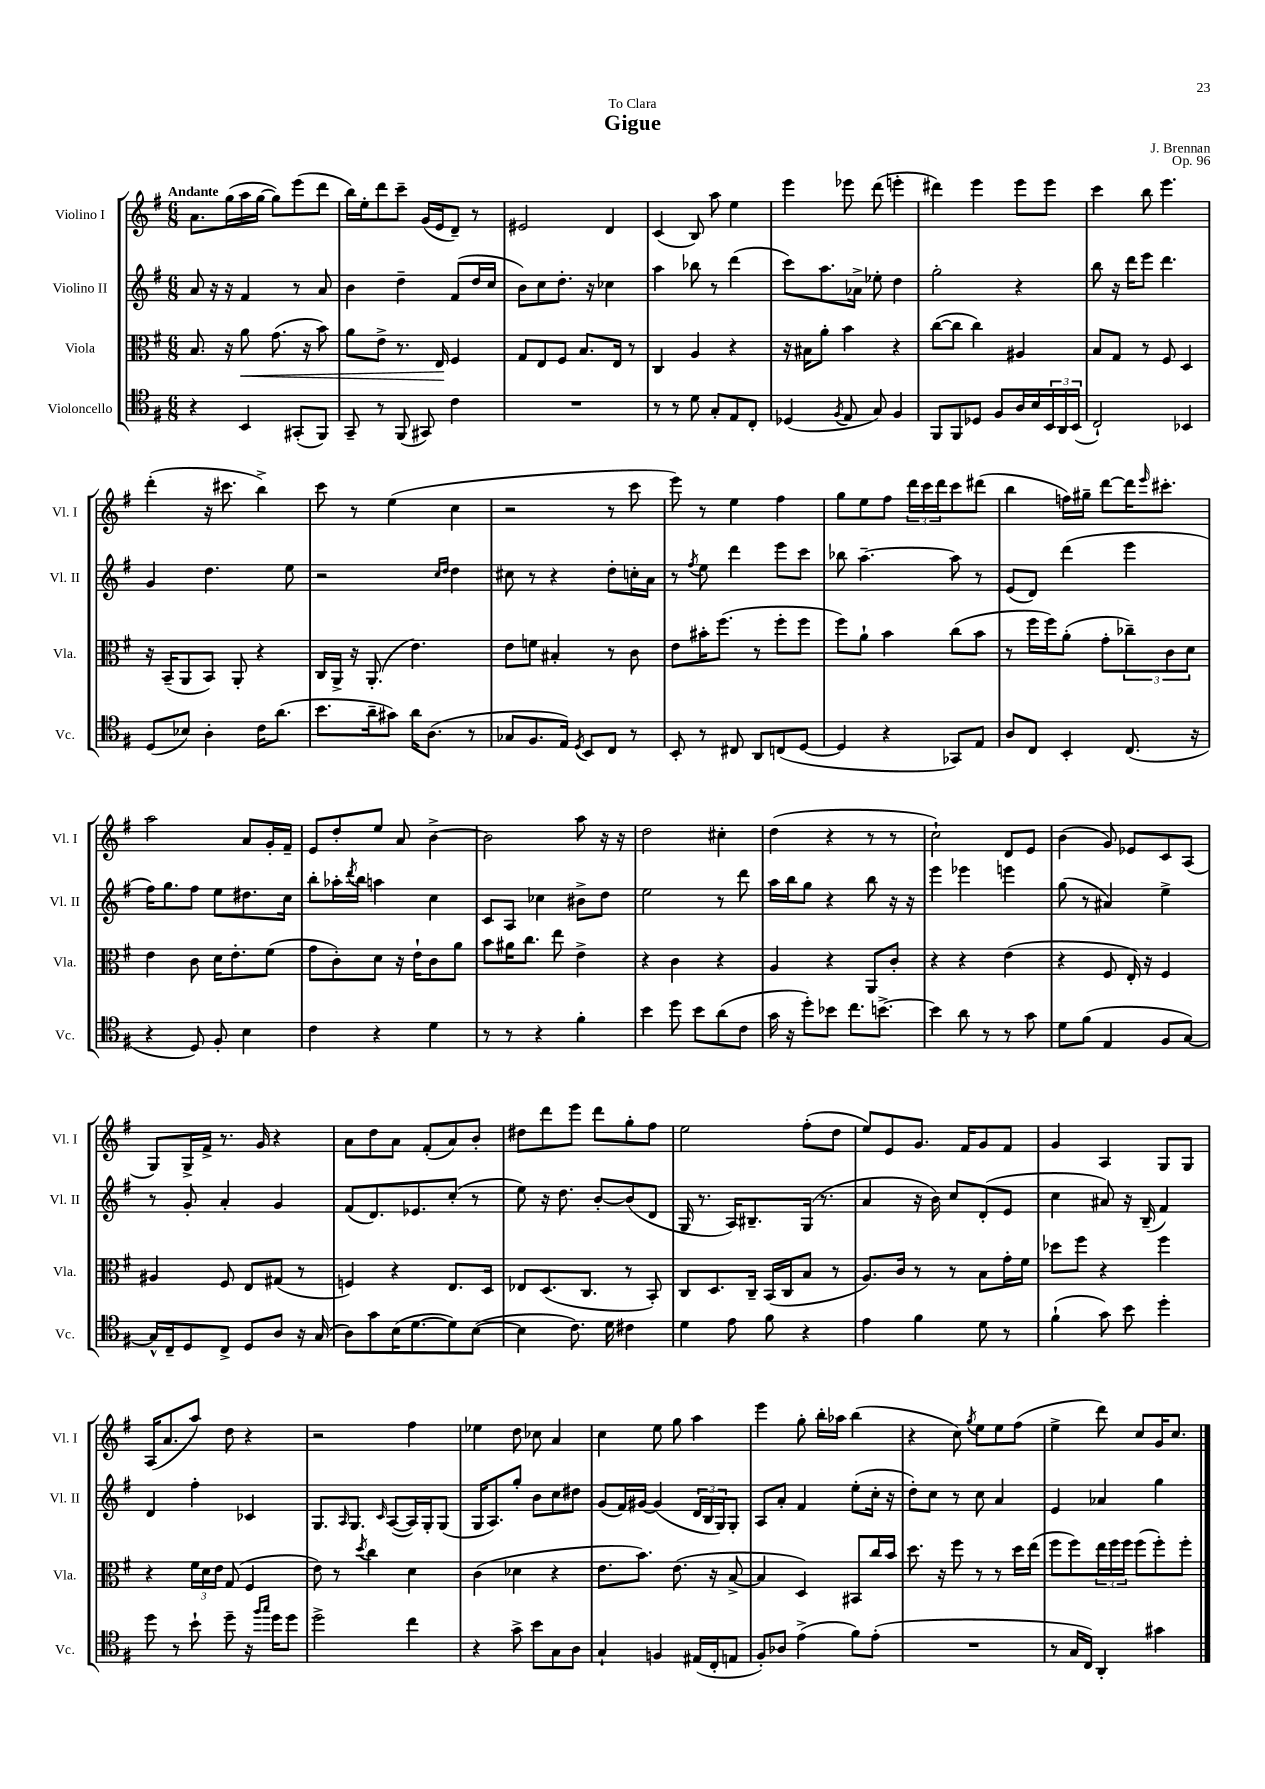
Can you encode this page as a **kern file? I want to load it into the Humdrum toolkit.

**kern	**kern	**kern	**kern
*staff4	*staff3	*staff2	*staff1
*clefC4	*clefC3	*clefG2	*clefG2
*k[f#]	*k[f#]	*k[f#]	*k[f#]
*M6/8	*M6/8	*M6/8	*M6/8
4r	8.B	8a	8.a
.	.	16r	.
.	16r	16r	(16gg
4BB	8a	4f#	16aa
.	.	.	[16gg
.	(8.g	.	8gg])
(8GG#'	.	8r	(8eee
.	16r	.	.
8FF#)	8b)	8a	8ddd
=	=	=	=
8GG~	8a	4b	16bb)
.	.	.	16ee'
8r	8e^	.	8ddd
(8FF#	8.r	4dd~	8ccc~
8GG#)	.	.	(16g
.	16E	.	16e
4c	4F#	(8f#	8d~)
.	.	16dd	8r
.	.	16cc	.
=	=	=	=
2.r	8G	8b)	2e#
.	8E	8cc	.
.	8F#	8.dd'	.
.	8.B	.	.
.	.	16r	.
.	.	4cc-	4d
.	16E	.	.
.	8r	.	.
=	=	=	=
8r	4C	4aa	(4c
8r	.	.	.
8d	4A	8bb-	8B)
8G'	.	8r	8aa
8E	4r	(4ddd	4ee
8C'	.	.	.
=	=	=	=
(4D-	16r	8ccc)	4eee
.	16B#	.	.
.	8a'	8.aa	.
8qF#	.	.	.
8E	4b	.	8eee-
.	.	16a-^	.
8G)	.	8ee-'	(8ddd
4F#	4r	4dd	4eee'
=	=	=	=
8FF#	([8cc	2gg'	4ddd#)
8FF#	8cc]	.	.
8D-	4cc)	.	4eee
8F#	.	.	.
16A	4A#	4r	8eee
16B	.	.	.
24BB	.	.	8eee
24AA	.	.	.
(24BB	.	.	.
=	=	=	=
2C`)	8B	8bb	4ccc
.	8G	16r	.
.	.	16ddd	.
.	8r	8eee	8bb
.	8F#	4.ddd	4.eee
4BB-	4D	.	.
=	=	=	=
(8D	16r	4g	(4ddd'
.	(16BB~	.	.
8B-)	8AA	.	.
4A'	8BB)	4.dd	16r
.	.	.	8.ccc#
.	8AA'	.	.
16c	4r	.	4bb^)
(8.a	.	.	.
.	.	8ee	.
=	=	=	=
8.b	16C	2r	8ccc
.	16AA^	.	.
.	16r	.	8r
16a~	(8.AA'	.	.
8g#)	.	.	(4ee
16a	4.e)	.	.
(8.A	.	.	.
.	.	16qqcc	.
.	.	16qqdd	.
.	.	4dd	4cc
8r	.	.	.
=	=	=	=
8G-	8e	8cc#	2r
8.F#	8f	8r	.
.	4B#'	4r	.
16E)	.	.	.
8qD	.	.	.
8BB	.	.	.
8C	8r	8dd'	8r
8r	8c	16cc'	8ccc
.	.	16a	.
=	=	=	=
8BB'	8e	8r	8eee)
.	.	8qff#	.
8r	16b#'	8ee	8r
.	(8.ff#	.	.
8C#	.	4ddd	4ee
8AA	8r	.	.
(8C	8ff#'	8eee	4ff#
[8D	8ff#	8ccc	.
=	=	=	=
4D]	8ff#)	8bb-	8gg
.	8a`	[4.aa~	8ee
4r	4b	.	8ff#
.	.	.	24ddd
.	.	.	24ccc
.	.	.	24ddd
8GG-)	(8cc	8aa]	8ccc
8E	8b	8r	(8ddd#
=	=	=	=
8A	8r	(8e	4bb
8C	16ff#	8d)	.
.	16ff#)	.	.
4BB'	(8a'	(4ddd	16ff)
.	.	.	16gg#~
.	8g'	.	[8ddd
(8.C	12cc-~)	4eee	16ddd]
.	.	.	16qqeee
.	.	.	8.ccc#'
.	12c	.	.
.	12d	.	.
16r	.	.	.
=	=	=	=
4r	4e	16ff#)	2aa
.	.	8.gg	.
8D)	8c	8ff#	.
8F#'	16d	8ee	.
.	8.e'	.	.
4B	.	8.dd#	8a
.	(8f#	.	16g'
.	.	16cc	16f#~
=	=	=	=
4c	8g	8bb'	8e
.	8c')	16aa-'	8dd'
.	.	8qddd	.
.	.	16bb	.
4r	8d	4aa	8ee
.	16r	.	8a
.	16e`	.	.
4d	8c	4cc	[4b^
.	8a	.	.
=	=	=	=
8r	8b	8c	2b]
8r	16a#	8A	.
.	8.cc	.	.
4r	.	4cc-	.
.	8ee	.	.
4f#'	4e^	8b#^	8aa
.	.	8dd	16r
.	.	.	16r
=	=	=	=
4b	4r	2ee	2dd
8dd	4c	.	.
8b	.	.	.
(8a	4r	8r	4cc#'
8c	.	8ddd	.
=	=	=	=
16g	4A	16aa	(4dd
16r	.	16bb	.
8dd')	.	8gg	.
8b-	4r	4r	4r
8.cc	.	.	.
.	8AA	8bb	8r
[8.b^	.	.	.
.	8c'	16r	8r
.	.	16r	.
=	=	=	=
4b]	4r	4eee	2cc`)
8a	4r	4eee-	.
8r	.	.	.
8r	(4e	4eee	8d
8g	.	.	8e
=	=	=	=
8d	4r	(8gg	(4b
(8f#	.	8r	.
4E	8F#	4a#)	8g)
.	16E')	.	8e-
.	16r	.	.
8F#	4F#	4ee^	8c
[8G)	.	.	(8A
=	=	=	=
16G^^]	4A#	8r	8G)
16C~	.	.	.
8D	.	8g'	16G^
.	.	.	16f#^
8C^	8F#	4a'	8.r
8D	8E	.	.
.	.	.	16g
8A	(8G#	4g	4r
16r	8r	.	.
(16G	.	.	.
=	=	=	=
8A)	4F)	(8f#	8a
8g	.	8.d)	8dd
(16B	4r	.	8a
[8.d	.	8.e-	.
.	.	.	(8f#'
8d])	8.E	(8cc'	8a)
([8B	.	8r	8b'
.	16D	.	.
=	=	=	=
4B]	8E-	8ee)	8dd#
.	(8.D	16r	8ddd
.	.	8.dd	.
8.c)	.	.	8eee
.	8.C	.	.
.	.	[8b'	8ddd
16d	.	.	.
4c#	8r	(8b]	8gg'
.	8BB')	8d	8ff#
=	=	=	=
4d	8C	16G	2ee
.	.	8.r	.
.	8.D	.	.
8e	.	16A)	.
.	16C~	8.B#~	.
8f#	(16BB	.	.
.	16C	.	.
4r	8B	(16G	(8ff#'
.	.	8.r	.
.	8r	.	8dd
=	=	=	=
4e	8.A)	4a	8ee)
.	.	.	8e
.	16c	.	.
4f#	8r	16r	8.g
.	.	16b)	.
.	8r	8cc	.
.	.	.	16f#
8d	8B	(8d'	8g
8r	16g'	8e	8f#
.	16f#	.	.
=	=	=	=
(4f#`	8dd-	4cc	4g
.	8ff#	.	.
8g)	4r	8a#)	4A
8b	.	16r	.
.	.	(16B~	.
4dd'	4ff#	4f#)	8G
.	.	.	8G
=	=	=	=
8dd	4r	4d	(16A
.	.	.	8.a
8r	.	.	.
8b`	24f#	4ff#'	8aa)
.	24d	.	.
.	24e	.	.
8dd~	(8G	.	8dd
16r	4F#	4c-	4r
16qqff#	.	.	.
16qqgg	.	.	.
16dd	.	.	.
8dd	.	.	.
=	=	=	=
2dd^	8e)	8.G	2r
.	8r	.	.
.	.	16qqA	.
.	.	8.G	.
.	8qdd	.	.
.	4cc	.	.
.	.	16qqc	.
.	.	([8A	.
4cc	4d	16A])	4ff#
.	.	16G'	.
.	.	(8G	.
=	=	=	=
4r	(4c	16G	4ee-
.	.	8.A)	.
8g^	4d-	8gg'	8dd
8b	.	8b	8cc-
8G	4r	8cc	4a
8A	.	8dd#	.
=	=	=	=
4G`	8.e	(8g	4cc
.	.	16f#)	.
.	8.b)	[16g#	.
4F	.	(4g#]	8ee
.	(8.e	.	8gg
(16E#	.	24d	4aa
.	.	24B	.
16C'	16r	.	.
.	.	24G)	.
8E	[8B^	8G'	.
=	=	=	=
8F#')	4B]	8A	4eee
8A-	.	8a'	.
(4e^	4D)	4f#	8gg'
.	.	.	16bb'
.	.	.	16aa-
8f#)	8BB#	(8ee'	(4bb
(8e'	16cc	16cc'	.
.	16b	16r	.
=	=	=	=
2.r	8.dd	8dd')	4r
.	.	8cc	.
.	16r	.	.
.	8ff#	8r	8cc)
.	.	.	8qgg
.	8r	8cc	8ee
.	8r	4a	8ee
.	16dd	.	(8ff#
.	(16ee	.	.
=	=	=	=
8r	8ff#	4e	4ee^
16G	8ff#)	.	.
16C)	.	.	.
4AA'	24ee	4a-	8ddd)
.	24ff#	.	.
.	24ff#	.	.
.	(8ff#	.	8cc
4g#	8ff#')	4gg	16g
.	.	.	8.cc
.	8ff#'	.	.
==	==	==	==
*-	*-	*-	*-
